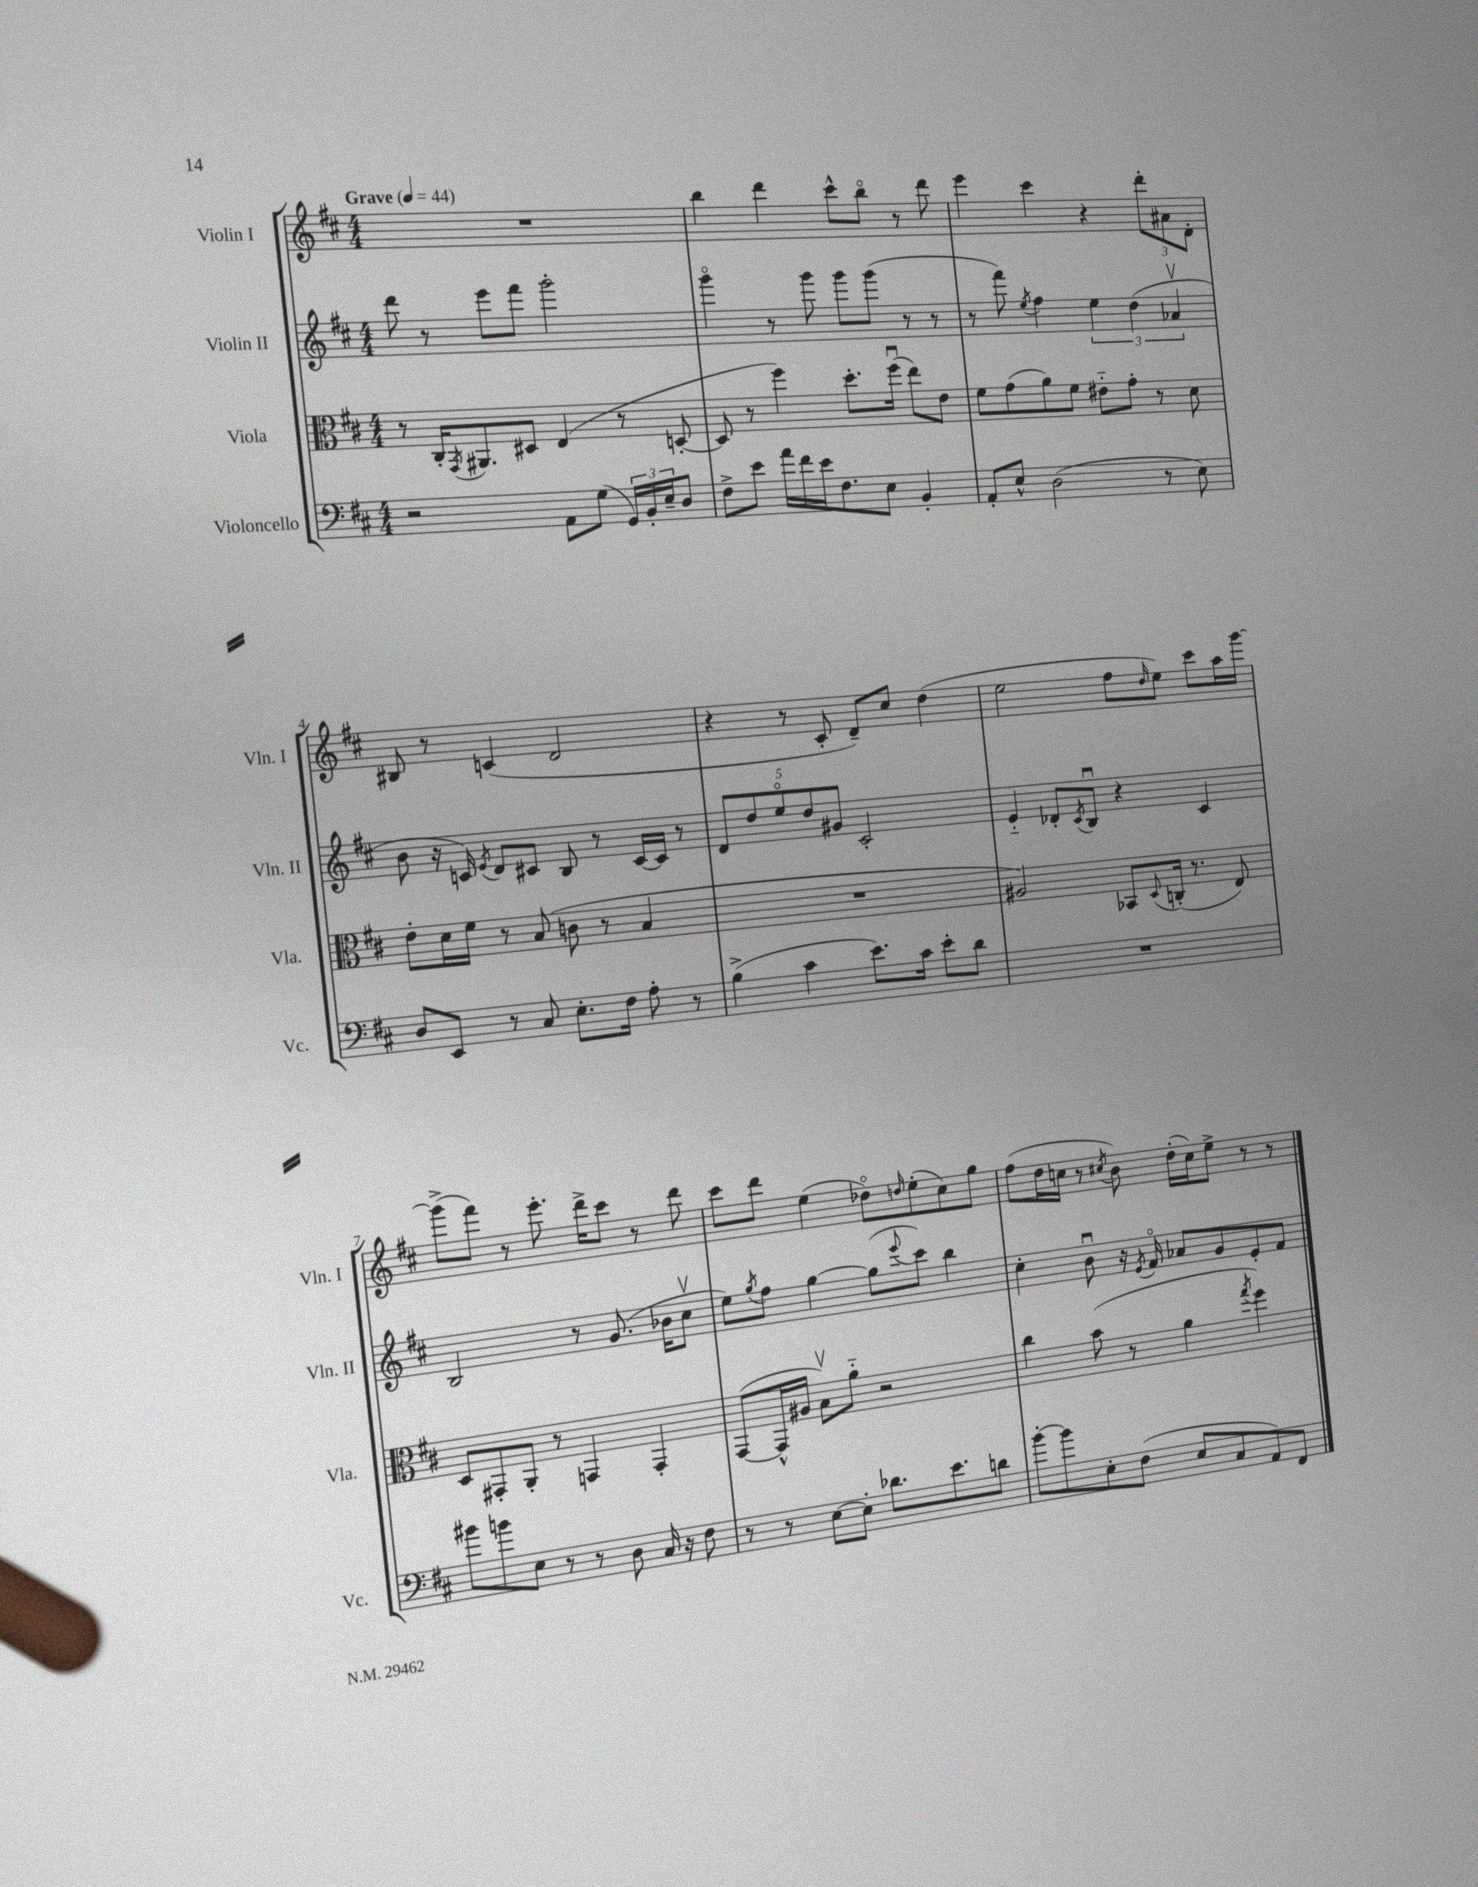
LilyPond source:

<<
\new StaffGroup <<
\new Staff = "s0" \with { instrumentName = "Violin I" shortInstrumentName = "Vln. I" } {
    \clef treble \key d \major \numericTimeSignature \time 4/4 \tempo "Grave" 4 = 44
    R1 |
    b''4 d'''4 cis'''8-^ b''8\flageolet r8 d'''8 |
    e'''4 cis'''4 r4 \tuplet 3/2 { d'''8-. ais'8 d'8-. } |
    bis8 r8 c'4( d'2 |
    r4 r8 cis'8-. d'8--) cis''8 d''4( |
    e''2 fis''8 \grace { d''16 } e''8) cis'''8 a''16 g'''16~ |
    g'''8->( fis'''8) r8 e'''8.-. d'''16-> cis'''8 r8 d'''8 |
    cis'''8 d'''8 e''4( des''8\flageolet) \grace { d''16 } e''8-.( cis''8) g''8 |
    fis''8( d''16 c''16 r8 \acciaccatura { cis''8 } b'8) d''16-.( cis''16) e''8-> r8 r8 \bar "|." |
}
\new Staff = "s1" \with { instrumentName = "Violin II" shortInstrumentName = "Vln. II" } {
    \clef treble \key d \major \numericTimeSignature \time 4/4
    d'''8 r8 e'''8 fis'''8 g'''2-. |
    g'''4\flageolet r8 g'''8 g'''8 g'''8( r8 r8 |
    r8 fis'''8) \acciaccatura { e''8 } fis''4 \tuplet 3/2 { e''4 d''4( aes'4\upbow } |
    b'8 r16 c'16) \acciaccatura { e'8 } d'8 cis'8 b8 r8 cis'16~ cis'16 r8 |
    \tuplet 5/4 { d'8 d''8 e''8\flageolet d''8 gis'8 } cis'2-. |
    e'4-_ des'8-. \acciaccatura { cis'8 } b8\downbow r4 cis'4 |
    b2 r8 g'8.( bes'16 cis''8\upbow |
    e''8) \acciaccatura { g''8 } fis''8 g''4~ g''8( \appoggiatura { e'''8 } cis'''8) b''4 |
    cis''4-. b'8\downbow r16 \acciaccatura { e'8 } fis'16\flageolet aes'8 g'8 e'8-. fis'8 \bar "|." |
}
\new Staff = "s2" \with { instrumentName = "Viola" shortInstrumentName = "Vla." } {
    \clef alto \key d \major \numericTimeSignature \time 4/4
    r8 cis16-. \acciaccatura { g,8 } ais,8. dis8 e4( r8 d8~-. |
    d8 r8 fis''4) d''8.-. fis''16\downbow( e''8) e'8 |
    fis'8 g'8( a'8) fis'8 eis'8-_ g'8-. r8 d'8 |
    e'8-. d'16 fis'16 r8 b8( c'8 r8 b4 |
    R1 |
    ais2) bes,8 \appoggiatura { d8 } c16-.( r8. e8) |
    d8 gis,8-. a,8-. r8 g,4 g,4-. |
    g,8~( g,16-^ ais16 b8\upbow) a'8-_ r2 |
    cis''4 b'8( r8 a'4 \acciaccatura { g''8 } fis''4) \bar "|." |
}
\new Staff = "s3" \with { instrumentName = "Violoncello" shortInstrumentName = "Vc." } {
    \clef bass \key d \major \numericTimeSignature \time 4/4
    r2 a,8 g8( \tuplet 3/2 { g,16) b,16-. e16-- } d8 |
    fis8-> e'8 a'16 fis'16 e'16 fis8. e8 b,4-. |
    a,8-. e8-^ d2( r8 e8) |
    d8 e,8 r8 cis8 e8.-. fis16 a8-. r8 |
    b4->( cis'4 e'8.) cis'16 e'8-. d'8 |
    R1 |
    bis'8 b'8 e8 r8 r8 d8 cis16 r16 fis8 |
    r8 r8 e8~ e8-. des'8. e'8. d'8 |
    b'8~-. b'8 e8-. fis8( e8 cis8 a,8) fis,8 \bar "|." |
}
>>
>>
